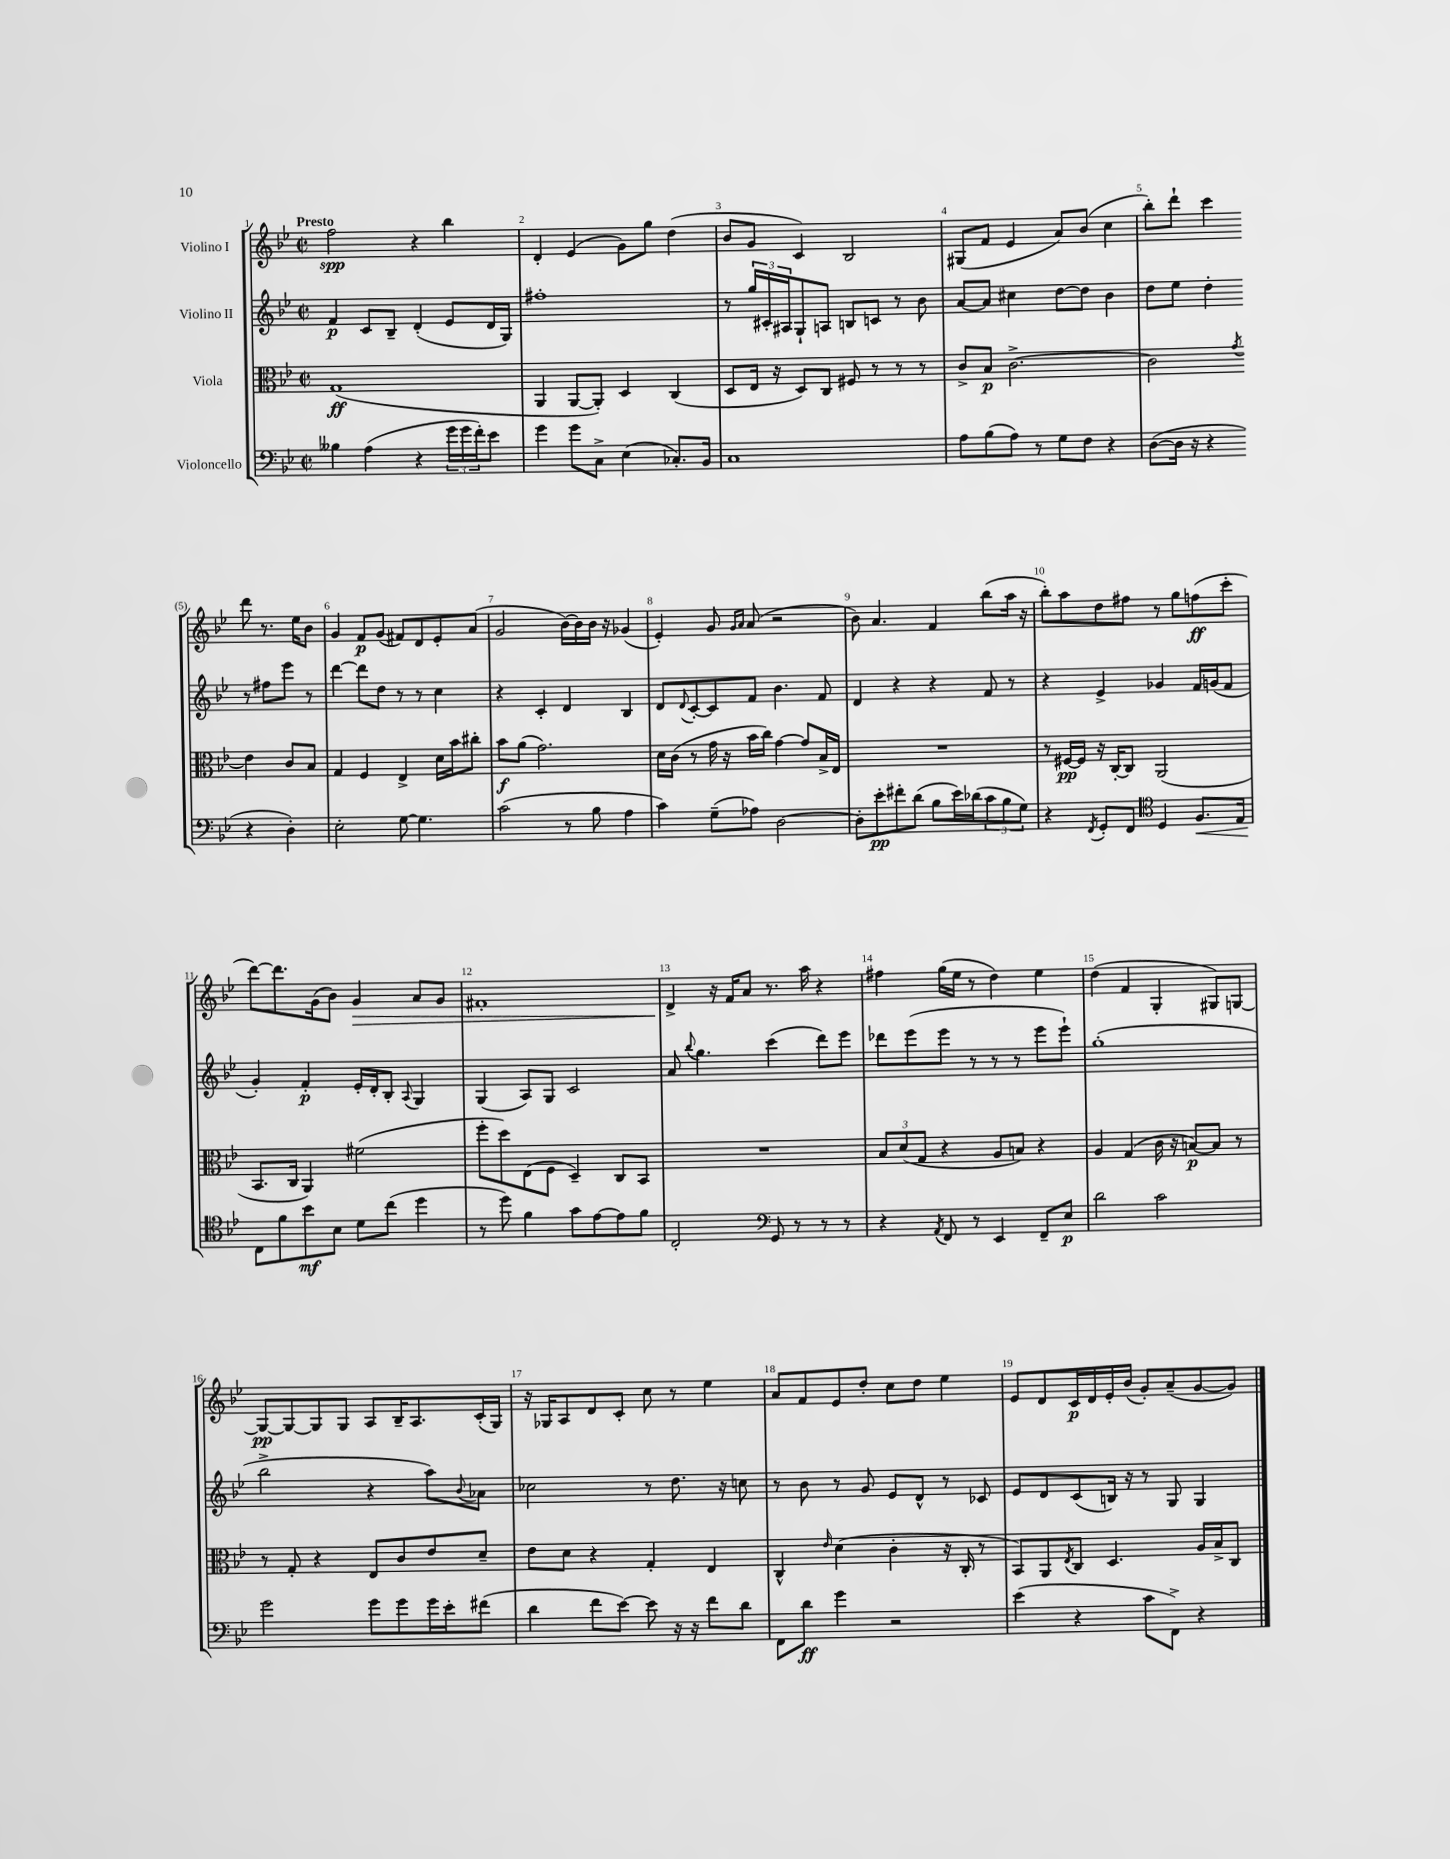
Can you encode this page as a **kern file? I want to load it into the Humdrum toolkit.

**kern	**dynam	**kern	**dynam	**kern	**dynam	**kern	**dynam
*part4	*part4	*part3	*part3	*part2	*part2	*part1	*part1
*staff4	*staff4	*staff3	*staff3	*staff2	*staff2	*staff1	*staff1
*I"Violoncello	*	*I"Viola	*	*I"Violino II	*	*I"Violino I	*
*clefF4	*	*clefC3	*	*clefG2	*	*clefG2	*
*k[b-e-]	*	*k[b-e-]	*	*k[b-e-]	*	*k[b-e-]	*
*M2/2	*	*M2/2	*	*M2/2	*	*M2/2	*
*met(c|)	*	*met(c|)	*	*met(c|)	*	*met(c|)	*
=1	=1	=1	=1	=1	=1	=1	=1
!	!	!	!	!	!	!LO:TX:a:B:t=Presto	!
4B--X\	.	(1G	ff	4f/	p	2ff\	spp
(4A\	.	.	.	8c/L	.	.	.
.	.	.	.	8B-~/J	.	.	.
4r	.	.	.	(4d'/	.	4r	.
24g\LL	.	.	.	8e-/L	.	4bb-\	.
24g\	.	.	.	.	.	.	.
24f'\J)	.	.	.	.	.	.	.
8e-\J	.	.	.	16d/L	.	.	.
.	.	.	.	16G/JJ)	.	.	.
=2	=2	=2	=2	=2	=2	=2	=2
4g\	.	4AA/	.	1ff#X'	.	4d'/	.
8g\L	.	[8AA/L	.	.	.	(4e-/	.
8C^\J	.	8AA'/J])	.	.	.	.	.
(4E-\	.	4D/	.	.	.	8g\L)	.
.	.	.	.	.	.	8gg\J	.
8.C-X'/L)	.	(4C/	.	.	.	(4dd\	.
16BB-/Jk	.	.	.	.	.	.	.
=3	=3	=3	=3	=3	=3	=3	=3
1C	.	8D/L	.	8r	.	8b-/L	.
.	.	16E-/Jk	.	24gg/LL	.	8g/J	.
.	.	.	.	24c#X'/	.	.	.
.	.	16r	.	.	.	.	.
.	.	.	.	24A#X/J	.	.	.
.	.	8D/L)	.	8G`/	.	4c/)	.
.	.	8C/J	.	8An/J	.	.	.
.	.	8F#X/	.	8Bn/L	.	2B-/	.
.	.	8r	.	8cn/J	.	.	.
.	.	8r	.	8r	.	.	.
.	.	8r	.	8b-\	.	.	.
=4	=4	=4	=4	=4	=4	=4	=4
8A\L	.	8c^/L	.	[8a/L	.	(8G#X/L	.
(8B-\	.	8B-/J	p	8a/J]	.	8f/J	.
8A\J)	.	[2.c^\	.	4cc#X\	.	4e-/	.
8r	.	.	.	.	.	.	.
8G\L	.	.	.	[8dd\L	.	8a/L)	.
8F\J	.	.	.	8dd\J]	.	(8b-/J	.
4r	.	.	.	4b-\	.	4cc\	.
=5	=5	=5	=5	=5	=5	=5	=5
([8D\L	.	2c\]	.	8dd\L	.	8bb-'\L)	.
16D\Jk]	.	.	.	8ee-\J	.	8ddd`\J	.
16r	.	.	.	.	.	.	.
4r	.	.	.	4dd'\	.	4ccc\	.
.	.	8qg/	.	.	.	.	.
4r	.	4e-\	.	8r	.	8ddd\	.
.	.	.	.	8ff#X\L	.	8.r	.
4D'\)	.	8c/L	.	8eee-\J	.	.	.
.	.	.	.	.	.	16ee-\KL	.
.	.	8B-/J	.	8r	.	8b-\J	.
!!LO:LB:g=z
=6	=6	=6	=6	=6	=6	=6	=6
2E-'\	.	4G/	.	[4ddd\	.	4g/	.
.	.	4F/	.	8ddd\L]	.	8f/L	p
.	.	.	.	8dd\J	.	(8g/J	.
[8G\	.	4E-^/	.	8r	.	8f#X/L)	.
4.G\]	.	.	.	8r	.	8d/	.
.	.	16d\LL	.	4cc\	.	8e-'/	.
.	.	16b-\J	.	.	.	.	.
.	.	8cc#X'\J	.	.	.	(8a/J	.
=7	=7	=7	=7	=7	=7	=7	=7
(2c\	.	8b-\L	f	4r	.	2g/	.
.	.	(8a\J	.	.	.	.	.
.	.	2.g\)	.	4c'/	.	.	.
8r	.	.	.	4d/	.	[16b-\LL)	.
.	.	.	.	.	.	16b-\]	.
8B-\	.	.	.	.	.	16b-\JJ	.
.	.	.	.	.	.	16r	.
4A\	.	.	.	4B-/	.	(4g-X/	.
=8	=8	=8	=8	=8	=8	=8	=8
4c\)	.	16d\LL	.	8d/L	.	4e-'/)	.
.	.	(16c\JJ	.	.	.	.	.
.	.	.	.	8qqd/	.	.	.
.	.	8r	.	[8c'/	.	.	.
(8G~\L	.	16g\	.	8c/]	.	8g/	.
.	.	16r	.	.	.	.	.
.	.	.	.	.	.	16qqg/LL	.
.	.	.	.	.	.	16qqa/JJ	.
8A-X\J)	.	16b-\LL	.	8f/J	.	(8a/	.
.	.	16cc\JJ)	.	.	.	.	.
[2D\	.	[4g\	.	4.b-\	.	2r	.
.	.	8g/L]	.	.	.	.	.
.	.	16B-^/L	.	8f/	.	.	.
.	.	16E-/JJ	.	.	.	.	.
=9	=9	=9	=9	=9	=9	=9	=9
8D'\L]	.	1r	.	4d/	.	8b-\)	.
8e-'\	pp	.	.	.	.	4.a/	.
8f#X'\	.	.	.	4r	.	.	.
(8d\J	.	.	.	.	.	.	.
8B-\L	.	.	.	4r	.	4f/	.
16e-\L)	.	.	.	.	.	.	.
(16d-X\J	.	.	.	.	.	.	.
12c\	.	.	.	8f/	.	(8bb-\L	.
12B-\	.	.	.	.	.	.	.
.	.	.	.	8r	.	16aa\Jk	.
12G\J)	.	.	.	.	.	.	.
.	.	.	.	.	.	16r	.
=10	=10	=10	=10	=10	=10	=10	=10
4r	.	8r	.	4r	.	8bb-'\L)	.
.	.	[16F#X/LL	pp	.	.	8aa\	.
.	.	16F#/JJ]	.	.	.	.	.
8qFF/	.	.	.	.	.	.	.
8GG'/L	.	16r	.	4e-^/	.	8dd\	.
.	.	[16C'/KL	.	.	.	.	.
8FF/J	.	8C/J]	.	.	.	8ff#X\J	.
*clefC4	*	*	*	*	*	*	*
4D/	.	(2AA/	.	4g-X/	.	8r	.
.	.	.	.	.	.	8gg\L	.
!	!LO:HP:b	!	!	!	!	!	!
8.F/L	<	.	.	16f/LL	.	(8ffn\	ff
.	.	.	.	(16gn/J	.	.	.
.	.	.	.	8f/J	.	8ccc'\J	.
16E-/Jk	.	.	.	.	.	.	.
!!LO:LB:g=z
=11	=11	=11	=11	=11	=11	=11	=11
8C\L	.	8.BB-/L	.	4g'/)	.	[8ddd\L)	.
8f\	[	.	.	.	.	8.ddd\]	.
.	.	16C/Jk	.	.	.	.	.
8b-\	mf	4AA/)	.	4f'/	p	.	.
.	.	.	.	.	.	(16g\k	.
8B-\J	.	.	.	.	.	8b-\J)	.
!	!	!	!	!	!	!	!LO:HP:b
8d\L	.	(2f#X\	.	16e-'/LL	.	4g/	>
.	.	.	.	16d'/J	.	.	.
(8cc\J	.	.	.	8B-'/J	.	.	.
.	.	.	.	8qqA/	.	.	.
4dd\	.	.	.	4G/	.	8a/L	.
.	.	.	.	.	.	8g/J	.
=12	=12	=12	=12	=12	=12	=12	=12
8r	.	8ff'\L	.	(4G/	.	1f#X'	.
8dd\)	.	8dd\)	.	.	.	.	.
4f\	.	(8E-\	.	8A/L)	.	.	.
.	.	8F\J	.	8G/J	.	.	.
8g\L	.	4D~/)	.	2c/	.	.	.
[8e-\	.	.	.	.	.	.	.
8e-\]	.	8C/L	.	.	.	.	.
8f\J	.	8BB-/J	.	.	.	.	.
=13	=13	=13	=13	=13	=13	=13	=13
2C'/	.	1r	.	8a/	.	4d^/	.
.	.	.	.	8qqbb-/	.	.	.
.	.	.	.	4.gg\	.	.	.
.	.	.	.	.	.	16r	]
.	.	.	.	.	.	16f/KL	.
.	.	.	.	.	.	8a/J	.
*clefF4	*	*	*	*	*	*	*
8GG/	.	.	.	(4ccc\	.	8.r	.
8r	.	.	.	.	.	.	.
.	.	.	.	.	.	16aa\	.
8r	.	.	.	8ddd\L)	.	4r	.
8r	.	.	.	8eee-\J	.	.	.
=14	=14	=14	=14	=14	=14	=14	=14
4r	.	12B-/L	.	8ddd-X\L	.	4ff#X\	.
.	.	(12d/	.	.	.	.	.
.	.	.	.	(8eee-\	.	.	.
.	.	12G/J	.	.	.	.	.
8qAA/	.	.	.	.	.	.	.
8FF/	.	4r	.	8eee-\J	.	(16gg\LL	.
.	.	.	.	.	.	16ee-\JJ	.
8r	.	.	.	8r	.	8r	.
4EE-/	.	8A/L	.	8r	.	4dd\)	.
.	.	8Bn/J)	.	8r	.	.	.
8FF~/L	.	4r	.	8eee-\L	.	4ee-\	.
8E-/J	p	.	.	8eee-`\J)	.	.	.
=15	=15	=15	=15	=15	=15	=15	=15
2d\	.	4A/	.	(1gg'	.	(4dd\	.
.	.	(4G/	.	.	.	4f/	.
2c\	.	16c\	.	.	.	4G'/	.
.	.	16r	.	.	.	.	.
.	.	[8Bn/L)	p	.	.	.	.
.	.	8B/J]	.	.	.	8G#X/L)	.
.	.	8r	.	.	.	[8Gn/J	.
!!LO:LB:g=z
=16	=16	=16	=16	=16	=16	=16	=16
2g\	.	8r	.	2bb-^\	.	8G/L_	pp
.	.	8G'/	.	.	.	8G/_	.
.	.	4r	.	.	.	8G/]	.
.	.	.	.	.	.	8G/J	.
8g\L	.	8E-/L	.	4r	.	8A/L	.
8g\	.	8c/	.	.	.	16B-~/K	.
.	.	.	.	.	.	8.A/	.
16g\L	.	8e-/	.	8aa\L)	.	.	.
16e-'\J	.	.	.	.	.	.	.
.	.	.	.	8qqb-/	.	.	.
(8f#X\J	.	8d~/J	.	8a-X\J	.	(16c'/L	.
.	.	.	.	.	.	16G/JJ)	.
=17	=17	=17	=17	=17	=17	=17	=17
4d\	.	8e-\L	.	2cc-X\	.	16r	.
.	.	.	.	.	.	16G-X/KL	.
.	.	8d\J	.	.	.	8A/	.
8f\L	.	4r	.	.	.	8d/	.
[8e-\J)	.	.	.	.	.	8c'/J	.
8e-\]	.	4G'/	.	8r	.	8cc\	.
16r	.	.	.	8.dd\	.	8r	.
16r	.	.	.	.	.	.	.
8f\L	.	4E-/	.	.	.	4ee-\	.
.	.	.	.	16r	.	.	.
8d\J	.	.	.	8ccn\	.	.	.
=18	=18	=18	=18	=18	=18	=18	=18
8FF\L	.	4C^^/	.	8r	.	8a/L	.
8d\J	ff	.	.	8b-\	.	8f/	.
.	.	16qqe-/	.	.	.	.	.
4g\	.	(4d\	.	8r	.	8e-/	.
.	.	.	.	8g/	.	8dd'/J	.
2r	.	4c'\	.	8e-/L	.	8cc\L	.
.	.	.	.	8d^^/J	.	8dd\J	.
.	.	16r	.	8r	.	4ee-\	.
.	.	16C'/	.	.	.	.	.
.	.	8r	.	8c-X/	.	.	.
=19	=19	=19	=19	=19	=19	=19	=19
(4e-\	.	8BB-/L)	.	8e-/L	.	8e-/L	.
.	.	8AA/	.	8d/	.	8d/	.
.	.	8qE-/	.	.	.	.	.
4r	.	8C/J	.	(8c/	.	16c/L	p
.	.	.	.	.	.	16d/	.
.	.	4.D/	.	16Bn/Jk)	.	16e-'/	.
.	.	.	.	16r	.	(16b-/JJ	.
8c\L	.	.	.	8r	.	8g'/L)	.
8FF^\J)	.	.	.	8G/	.	(8a~/	.
4r	.	16A/LL	.	4G/	.	[8g/	.
.	.	16B-^/J	.	.	.	.	.
.	.	8C/J	.	.	.	8g/J])	.
==	==	==	==	==	==	==	==
*-	*-	*-	*-	*-	*-	*-	*-
